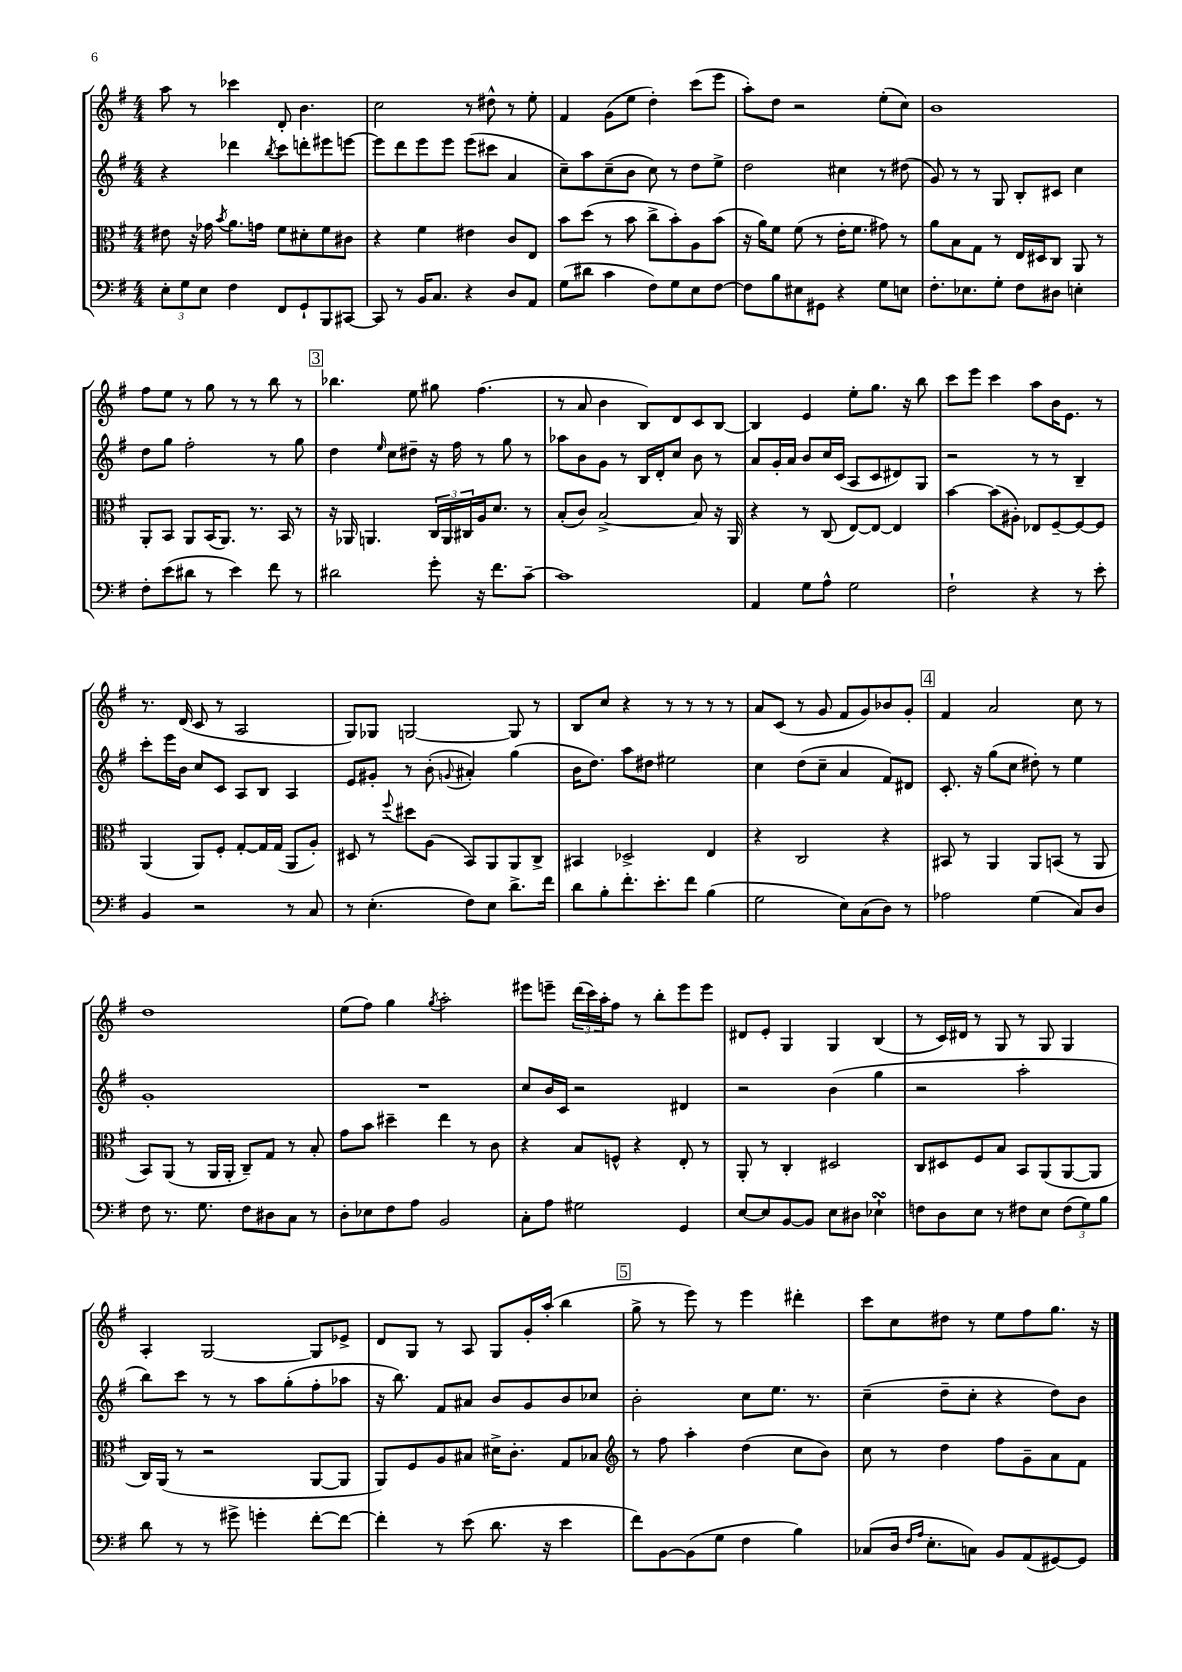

**kern	**kern	**kern	**kern
*staff4	*staff3	*staff2	*staff1
*clefF4	*clefC3	*clefG2	*clefG2
*k[f#]	*k[f#]	*k[f#]	*k[f#]
*M4/4	*M4/4	*M4/4	*M4/4
12E'	8e#	4r	8aa
12G	.	.	.
.	16r	.	8r
12E	.	.	.
.	16g-	.	.
.	8qb	.	.
4F#	8.a	4ddd-	4ccc-
.	16g	.	.
.	.	8qbb	.
8FF#	8f#	8ccc	8d'
8GG`	8d#'	8ddd'	4.b
8BBB	8f#	8eee#	.
[8CC#	8c#	[8eee	.
=	=	=	=
8CC#]	4r	8eee]	2cc
8r	.	8ddd	.
16BB	4f#	8eee	.
8.C	.	.	.
.	.	8eee	.
4r	4e#	(8eee	8r
.	.	8ccc#	8dd#^^
8D	8c	4a	8r
8AA	8E	.	8ee'
=	=	=	=
(8G	8b	8cc~)	4f#
8d#	(8dd	8aa	.
4c	8r	(8cc~	(8g
.	8b	8b	8ee
8F#)	8cc^	8cc)	4dd')
8G	8b')	8r	.
8E	8A	8dd	(8ccc
[8F#	(8b	8ee^	8eee
=	=	=	=
8F#]	16r	2dd	8aa')
.	16a)	.	.
8B	8f#	.	8dd
8E#	(8f#	.	2r
8GG#	8r	.	.
4r	16e'	4cc#	.
.	8.f#	.	.
8G	8g#)	8r	(8ee'
8E	8r	(8dd#	8cc)
=	=	=	=
8.F#'	8a	8g)	1b
.	8B	8r	.
8.E-	.	.	.
.	8G	8r	.
8G'	8r	8G	.
8F#	16E	8B'	.
.	16D#	.	.
8D#	8C	8c#	.
4E'	8AA	4cc	.
.	8r	.	.
=	=	=	=
8F#'	8AA'	8dd	8ff#
(8e	8BB	8gg	8ee
8d#	8AA	2ff#'	8r
8r	(16BB	.	8gg
.	8.AA)	.	.
4e)	.	.	8r
.	8.r	.	8r
8f#	.	8r	8bb
.	16BB	.	.
8r	8r	8gg	8r
=	=	=	=
2d#	16r	4dd	4.bb-
.	16AA-	.	.
.	4.AA	.	.
.	.	16qqee	.
.	.	8cc	.
.	.	8dd#~	8ee
8g'	24C	16r	8gg#
.	24AA	.	.
.	.	16ff#	.
.	24C#	.	.
16r	16A	8r	(4.ff#
8.f#	8.d	.	.
.	.	8gg	.
[8c~	8r	8r	.
=	=	=	=
1c]	(8B'	8aa-	8r
.	8c)	8b	8a
.	[2B^	8g	4b
.	.	8r	.
.	.	16B	8B)
.	.	16d'	.
.	.	8cc	8d
.	8B]	8b	8c
.	16r	8r	[8B
.	16AA	.	.
=	=	=	=
4AA	4r	8a	4B]
.	.	16g'	.
.	.	16a	.
8G	8r	8b	4e
8A^^	(8C	16cc	.
.	.	(16c	.
2G	[8E)	8A	8ee'
.	8E_	8c	8.gg
.	4E]	8d#)	.
.	.	.	16r
.	.	8G	8bb
=	=	=	=
2F#`	[4b	2r	8ccc
.	.	.	8eee
.	(8b]	.	4ccc
.	8A#')	.	.
4r	8E-	8r	8aa
.	[8F#~	8r	16b
.	.	.	8.e
8r	8F#_	4B~	.
8e'	8F#]	.	8r
=	=	=	=
4BB	(4AA	8ccc'	8.r
.	.	16eee	.
.	.	16b	(16d
2r	8AA)	8cc	8c
.	8F#'	8c	8r
.	[8G'	8A	2A
.	16G]	8B	.
.	(16G	.	.
8r	8AA	4A	.
8C	8A')	.	.
=	=	=	=
8r	8D#	8e	8G)
(4.E'	8r	8g#'	8G-
.	8qqff#	.	.
.	8dd#	8r	[2G
.	(8A	(8b'	.
.	.	8qqg	.
8F#)	8BB)	4a#')	.
8E	8AA	.	.
8.d^	8AA	(4gg	8G]
.	8C^	.	8r
16f#	.	.	.
=	=	=	=
8d	4BB#	16b	8B
.	.	8.dd)	.
8B'	.	.	8cc
8.f#'	2D-^	8aa	4r
.	.	8dd#	.
8.e'	.	.	.
.	.	2ee#	8r
8f#	.	.	8r
(4B	4E	.	8r
.	.	.	8r
=	=	=	=
2G	4r	4cc	8a
.	.	.	(8c
.	2C	(8dd	8r
.	.	8cc~	8g
8E)	.	4a	8f#
(8C	.	.	8g)
8D)	4r	8f#)	8b-
8r	.	8d#	8g'
=	=	=	=
2A-	8BB#	8.c'	4f#
.	8r	.	.
.	.	16r	.
.	4AA	(8gg	2a
.	.	8cc	.
(4G	8AA	8dd#')	.
.	(8BB	8r	.
8C)	8r	4ee	8cc
8D	8AA	.	8r
=	=	=	=
8F#	8BB)	1g'	1dd
8.r	(8AA	.	.
.	8r	.	.
8.G	.	.	.
.	16AA	.	.
.	16AA'	.	.
8F#	8C~)	.	.
8D#	8G	.	.
8C	8r	.	.
8r	8B'	.	.
=	=	=	=
8D'	8g	1r	(8ee
8E-	8b	.	8ff#)
8F#	4dd#~	.	4gg
8A	.	.	.
.	.	.	8qgg
2BB	4ee	.	2aa'
.	8r	.	.
.	8c	.	.
=	=	=	=
8C'	4r	8cc	8eee#
8A	.	16b	8eee~
.	.	16c	.
2G#	8B	2r	(24ddd
.	.	.	24ccc)
.	.	.	24aa'
.	8F^^	.	8ff#
.	4r	.	8r
.	.	.	8bb'
4GG	8E'	4d#	8eee
.	8r	.	8eee
=	=	=	=
[8E	8AA'	2r	8d#
8E]	8r	.	8e'
[8BB	4C'	.	4G
8BB]	.	.	.
8E	2D#	(4b	4G
8D#	.	.	.
4E-`	.	4gg	(4B
=	=	=	=
8F	8C	2r	8r
8D	8D#	.	16c)
.	.	.	16d#
8E	8F#	.	8r
8r	8B	.	8G
8F#	8BB	2aa'	8r
8E	(8AA	.	8G
(12F#	[8AA	.	4G
12G)	.	.	.
.	8AA]	.	.
12B	.	.	.
=	=	=	=
8d	16C)	8bb)	4A'
.	(16AA	.	.
8r	8r	8ccc	.
8r	2r	8r	[2G
8g#^	.	8r	.
4g'	.	8aa	.
.	.	(8gg'	.
[8f#'	[8AA	8ff#'	8G]
8f#_	8AA]	8aa-	8e-^
=	=	=	=
4f#']	8AA)	16r	8d
.	.	8.bb)	.
.	8F#	.	8G
8r	8A	8f#	8r
(8e	8B#	8a#	8A
8.d	16d#^	8b	8G
.	8.c'	.	.
.	.	8g	16g'
16r	.	.	(16aa'
4e	8G	8b	4bb
.	8B-	8cc-	.
=	=	=	=
*	*clefG2	*	*
8f#)	8r	2b'	8gg^
[8BB	8ff#	.	8r
(8BB]	4aa'	.	8eee)
8G	.	.	8r
4F#	(4dd	8cc	4eee
.	.	8.ee	.
4B)	8cc	.	4ddd#'
.	.	8.r	.
.	8b)	.	.
=	=	=	=
(8C-	8cc	(4cc~	8ccc
16D	8r	.	8cc
16qqF#	.	.	.
16qqA	.	.	.
8.E'	.	.	.
.	4dd	8dd~	8dd#
8C)	.	8cc'	8r
8BB	8ff#	4r	8ee
(8AA	8g~	.	8ff#
[8GG#)	8a	8dd)	8.gg
8GG#]	8f#	8b	.
.	.	.	16r
==	==	==	==
*-	*-	*-	*-
